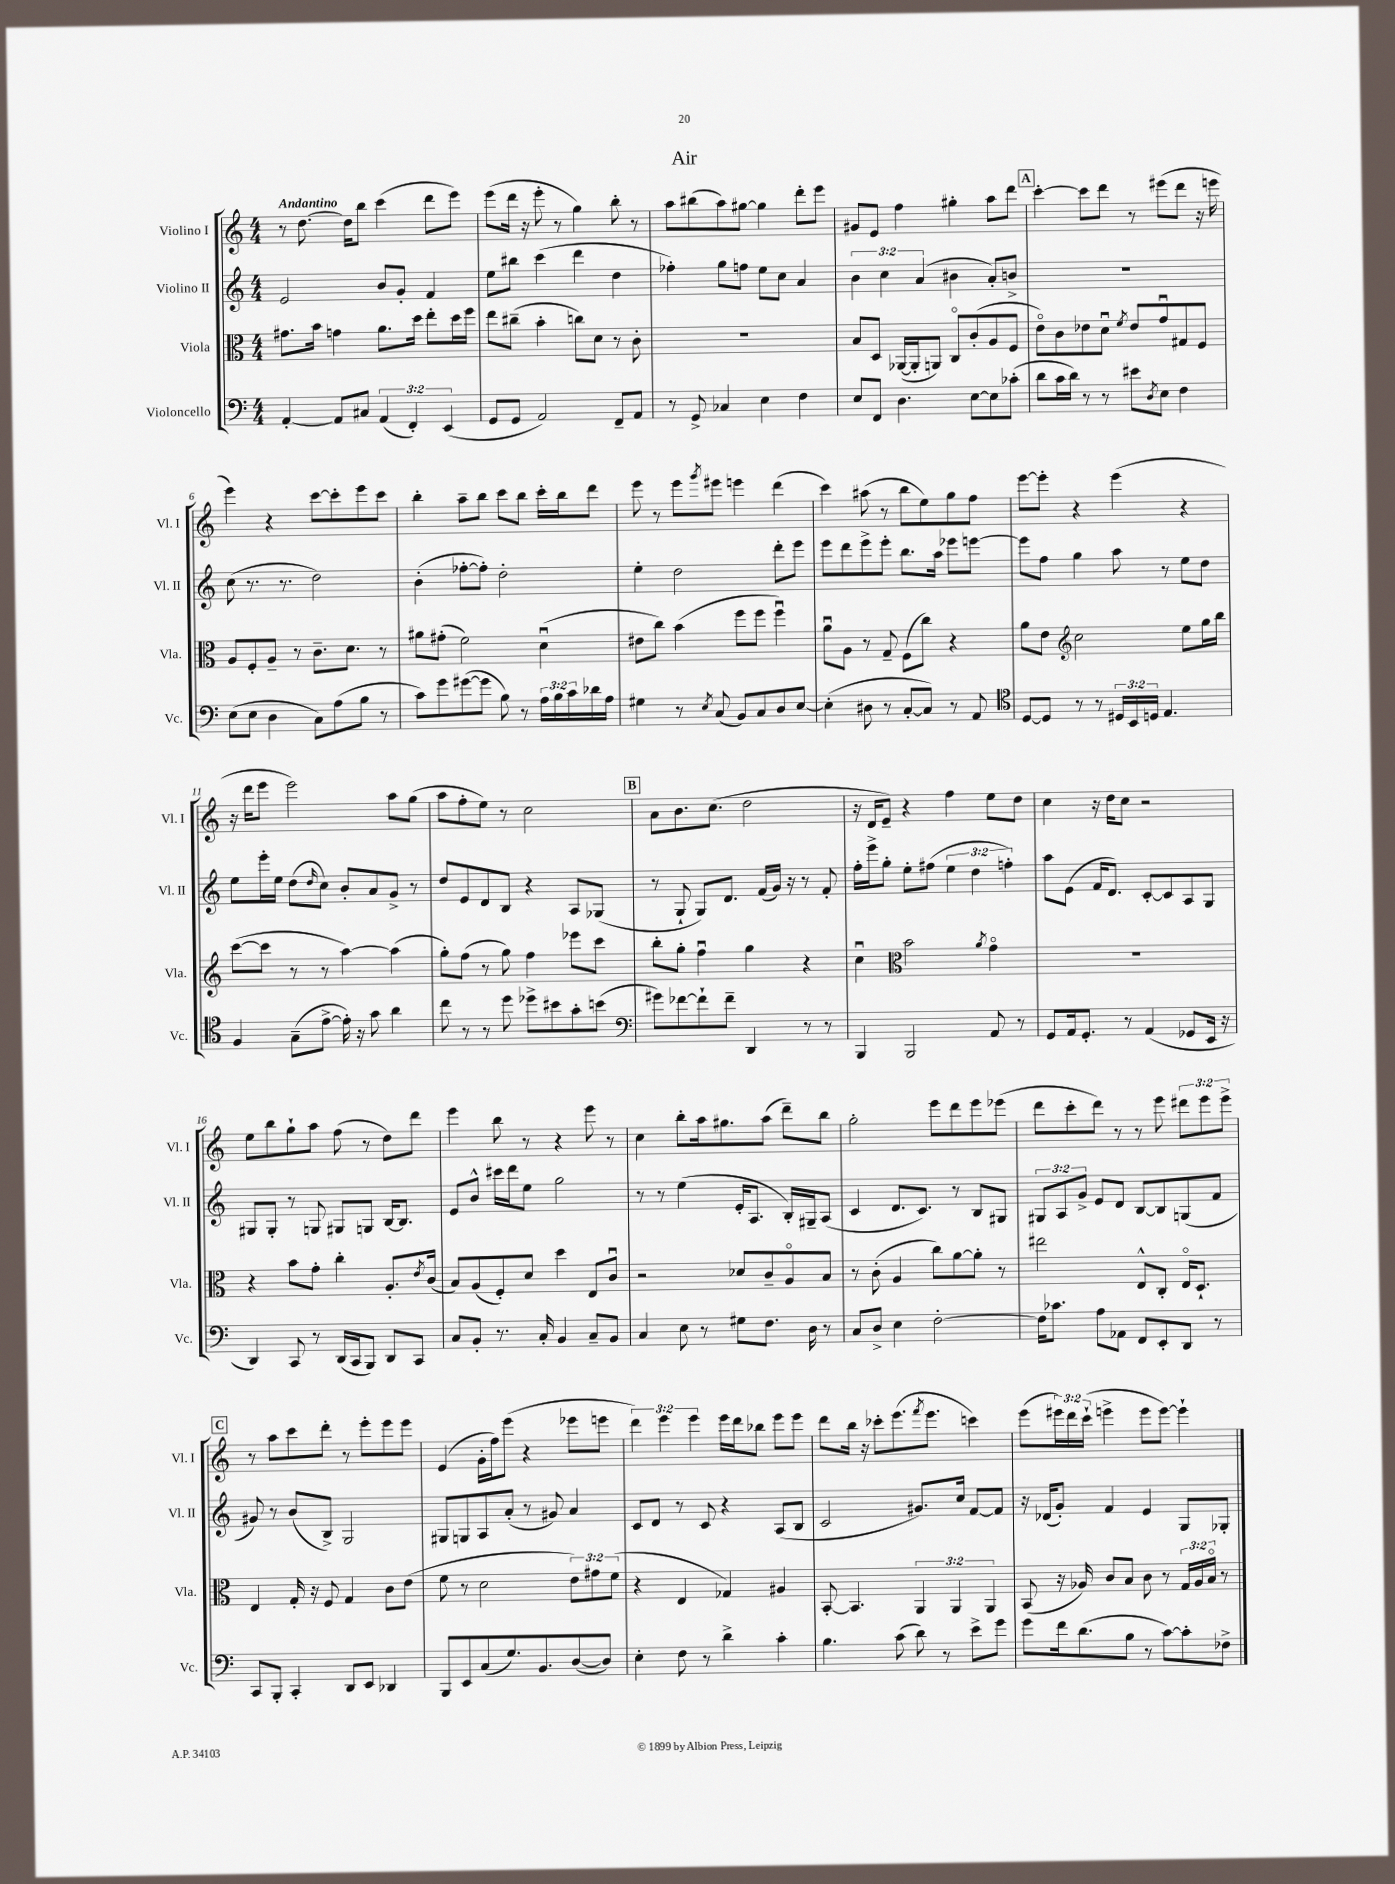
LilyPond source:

\header { title = "Air" }
<<
\new StaffGroup <<
\new Staff = "s0" \with { instrumentName = "Violino I" shortInstrumentName = "Vl. I" } {
    \clef treble \key c \major \numericTimeSignature \time 4/4 \override Staff.TupletNumber.text = #tuplet-number::calc-fraction-text \tempo "Andantino"
    r8 d''8.~ d''16 b''8 c'''4( d'''8 e'''8) |
    e'''8( d'''16 r16 e'''8-. r8 g''4) b''8-. r8 |
    a''8 bis''8( a''8) gis''8~ gis''4 d'''8-. e'''8 |
    gis'8 e'8 f''4 gis''4-. a''8 d'''8 |
    \mark \markup { \box "A" } c'''4~-. c'''8 d'''8 r8 eis'''8( d'''8 r16 e'''16 |
    e'''4) r4 c'''8~ c'''8-. e'''8 c'''8 |
    b''4-. a''8-- b''8 c'''8 b''8 c'''16-. b''16 d'''8 |
    e'''8 r8 e'''8 \acciaccatura { g'''8 } eis'''8 e'''4 d'''4( |
    c'''4) ais''8( r8 b''8 e''8) g''8 f''8 |
    e'''8~ e'''8-. r4 e'''4( r4 |
    r16 d'''16 e'''8 e'''2) a''8 g''8( |
    a''8 f''8-. e''8) r8 c''2 |
    \mark \markup { \box "B" } a'8 b'8. c''8.( d''2 |
    r16 d'16 e'8--) r4 f''4 e''8 d''8 |
    c''4 r16 d''16 c''8 r2 |
    e''8 b''8 g''8-! a''8 f''8( r8 d''8) d'''8 |
    e'''4 b''8 r8 r4 e'''8 r8 |
    c''4 b''8-. a''16 gis''8. a''8( d'''8--) b''8 |
    g''2-. e'''8 d'''8 e'''8 ees'''8( |
    d'''8 c'''8-. d'''8) r8 r8 e'''8 \tuplet 3/2 { dis'''8 e'''8 e'''8-> } |
    \mark \markup { \box "C" } r8 a''8 c'''8 d'''8-. r8 e'''8-. e'''8 e'''8 |
    e'4( g'16-. f''16) e'''8( r4 ees'''8 e'''8 |
    \tuplet 3/2 { d'''4) e'''4 e'''4 } e'''16 d'''16 bes''8 e'''8 e'''8 |
    d'''8 b''16 r16 ces'''8-. e'''8.( \acciaccatura { f'''8 } e'''8. c'''4) |
    e'''8( \tuplet 3/2 { eis'''16) d'''16 c'''16-!( } e'''4-> e'''8 e'''8~) e'''4-! \bar "|." |
}
\new Staff = "s1" \with { instrumentName = "Violino II" shortInstrumentName = "Vl. II" } {
    \clef treble \key c \major \numericTimeSignature \time 4/4 \override Staff.TupletNumber.text = #tuplet-number::calc-fraction-text
    e'2 b'8 g'8-. f'4 |
    e''8 bis''8 c'''4( d'''4 d''4 |
    fes''4-.) g''8 f''8 e''8 c''8 a'4 |
    \tuplet 3/2 { b'4 c''4 a'4( } bis'4 a'8-.) b'8-> |
    \mark \markup { \box "A" } R1 |
    c''8( r8. r8. d''2) |
    b'4-.( fes''8~-. fes''8-.) d''2-. |
    e''4-. d''2 d'''8-. e'''8 |
    e'''8 d'''8 e'''8-> e'''8-. b''8. a''16 ees'''8 e'''8~ |
    e'''8 f''8 g''4 a''8 r8 e''8 d''8 |
    e''8 e'''16-. e''16 d''8( \grace { d''16 } c''8) b'8-. a'8 g'8-> r8 |
    d''8 e'8 d'8 b8 r4 a8 ges8( |
    \mark \markup { \box "B" } r8 g8-! g8) d'8. f'16( g'16) r16 r8 f'8-. |
    f''16-. e'''16-> g''8-. e''8-. fis''8( \tuplet 3/2 { e''4 d''4 f''4-.) } |
    a''8 e'8( f'16 d'8.) c'8~-. c'8 a8 g8 |
    gis8 gis8-. r8 g8 gis8 g8 b16~ b8. |
    e'8 b'8-^ cis'''16 d'''16 e''8 g''2 |
    r8 r8 e''4( e'16-. a8. b16-.) gis16-- a8( |
    c'4 d'8. c'8.) r8 b8 gis8 |
    \tuplet 3/2 { gis8 a8 g'8-> } e'8 d'8 b8~ b8 g8( f'8 |
    \mark \markup { \box "C" } gis'8) r8 b'8( b8->) g2 |
    gis8 g8 a8 a'8-.( r8 gis'8) a'4 |
    c'8 d'8 r8 c'8 r4 a8( b8 |
    c'2 gis'8.) c''16 f'8~ f'8 |
    r16 des'16( g'8-.) f'4 e'4 g8 ges8-. \bar "|." |
}
\new Staff = "s2" \with { instrumentName = "Viola" shortInstrumentName = "Vla." } {
    \clef alto \key c \major \numericTimeSignature \time 4/4 \override Staff.TupletNumber.text = #tuplet-number::calc-fraction-text
    gis'8. b'16 g'4 a'8. d''16 e''8-. d''16 f''16 |
    e''8 cis''8--( b'4-. c''8) d'8 r8 c'8-. |
    R1 |
    b8 d8 aes,16~( aes,16-. a,8) c8\flageolet c'8-.( a8 f8 |
    \mark \markup { \box "A" } e'8\flageolet) c'8 ees'8 d'8\downbow \acciaccatura { f'8 } ees'8 g'8\downbow gis8 f8 |
    a8 f8-. a8-- r8 c'8.-- d'8. r8 |
    ais'8 gis'8-.( f'2) d'4\downbow( |
    eis'8 c''8) b'4( f''8 f''8 f''4\downbow) |
    a'8\downbow a8 r8 g8-- f8( c''8) r4 |
    a'8 e'8 \clef treble c''2 e''8 g''16 b''16 |
    c'''8~( c'''8 r8 r8 a''4~) a''4( |
    g''8-.) f''8( r8 g''8) f''4 ees'''8 c'''8 |
    \mark \markup { \box "B" } b''8-. g''8-. f''4\downbow g''4 r4 |
    c''4\downbow \clef alto b'2 \acciaccatura { a'8 } g'4\flageolet |
    R1 |
    r4 b'8 g'8-. c''4-. a8.-. \acciaccatura { e'8 } c'16( |
    b8) a8( f8-.) d'8 d''4 e8 c'8\downbow |
    r2 des'8 c'8-- a8\flageolet b8 |
    r8 c'8-.( a4 c''8) a'8~ a'8-. r8 |
    eis''2 e8-^ c8-. e16\flageolet d8.-! |
    \mark \markup { \box "C" } e4 g16-. r16 f8 g4 c'8 e'8( |
    f'8 r8 d'2 \tuplet 3/2 { e'8) gis'8 f'8( } |
    r4 e4 ges4) ais4 |
    b,8~-. b,4. \tuplet 3/2 { a,4 a,4 a,4 } |
    b,8( r16 aes16) c'8 b8 c'8 r8 \tuplet 3/2 { g16 aes16 b16\flageolet } r8 \bar "|." |
}
\new Staff = "s3" \with { instrumentName = "Violoncello" shortInstrumentName = "Vc." } {
    \clef bass \key c \major \numericTimeSignature \time 4/4 \override Staff.TupletNumber.text = #tuplet-number::calc-fraction-text
    a,4~-. a,8 cis8 \tuplet 3/2 { a,4( f,4-.) e,4( } |
    g,8 g,8 a,2) f,8-- a,8 |
    r8 g,8-> ces4 e4 f4 |
    e8 f,8 d4. e8~ e8 ces'8-.( |
    \mark \markup { \box "A" } d'8 c'16 d'16) r8 r8 eis'8 \acciaccatura { d8 } e8 f4 |
    e8( e8 d4 c8) a8( b8 r8 |
    c'8) g'8 gis'8~( gis'8 b8) r8 \tuplet 3/2 { a16 b16 c'16 } des'16 a16 |
    gis4 r8 \acciaccatura { e8 } c8( b,8) c8 d8 e8~ |
    e4-.( dis8 r8 c8~-. c8) r8 a,8 |
    \clef tenor d8~ d8 r8 r8 \tuplet 3/2 { dis16 b,16 d16 } e4. |
    f4 g8--( e'8~-> e'16-.) r16 g'8 a'4 |
    c''8 r8 r8 d''8 des''8-> bis'8 g'8-. b'8( |
    \mark \markup { \box "B" } \clef bass gis'8) fes'8~ fes'8-! fes'8-- d,4 r8 r8 |
    b,,4 b,,2 a,8 r8 |
    g,8 a,16 g,8.-. r8 a,4( ges,8 e,16 r16 |
    d,4) c,8 r8 d,16( c,16 b,,8) d,8 c,8 |
    c8 b,8-. r8. c16-. b,4 c8-- b,8 |
    c4 e8 r8 gis8 f8. d16 r8 |
    c8 d8-> e4 f2~-. |
    f16 ces'8. a8 aes,8 f,8 e,8-. d,8 r8 |
    \mark \markup { \box "C" } c,8 b,,8-. c,4-. d,8 e,8 des,4 |
    b,,8 e,8 c8( g8.) b,8. d8~( d8) |
    e4-. f8 r8 d'4-> c'4-. |
    b4. c'8( d'8) r8 e'8-> g'8 |
    g'8 f'16 d'8.( b8 r8 c'8~) c'8-. fes8-> \bar "|." |
}
>>
>>
